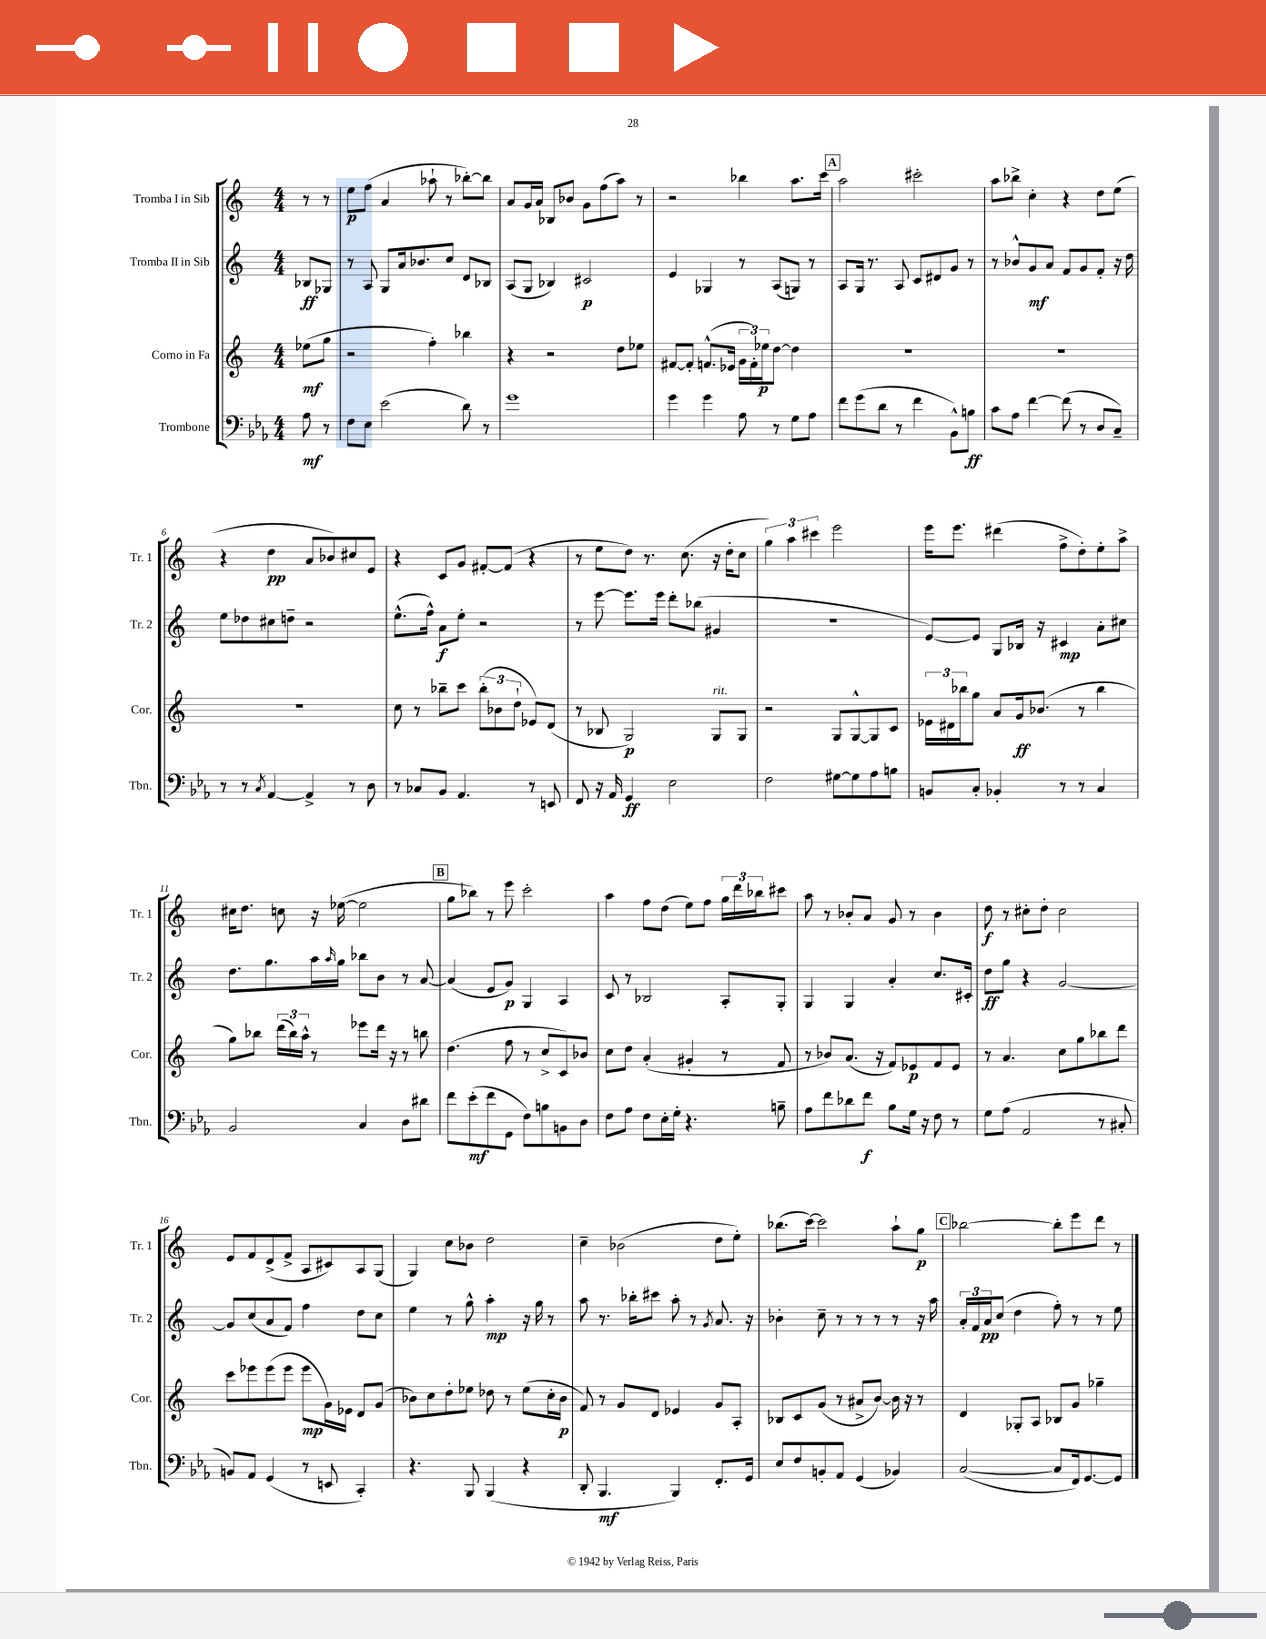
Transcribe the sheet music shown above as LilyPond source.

<<
\new StaffGroup <<
\new Staff = "s0" \with { instrumentName = "Tromba I in Sib" shortInstrumentName = "Tr. 1" } {
    \clef treble \key c \major \numericTimeSignature \time 4/4 \partial 4
    r8 r8 |
    e''8\p f''8( a'4 aes''8-! r8 bes''8~-.) bes''8 |
    a'8 g'16 a'16 bes8 bes'8 g'8 f''8( a''8) r8 |
    r2 bes''4 a''8. c'''16 |
    \mark \markup { \box "A" } a''2 cis'''2-. |
    a''8 bes''8-> c''4-. r4 d''8 e''8( |
    r4 d''4\pp a'8 bes'8) cis''8 e'8 |
    r4 c'8 g'8 fis'8~-. fis'8( r4 |
    r8 e''8 d''8) r8. c''8.( r16 d''16-. c''8 |
    \tuplet 3/2 { g''4) a''4 cis'''4 } e'''2 |
    e'''16 e'''8. dis'''4( f''8-> d''8-.) e''8-. a''8-> |
    cis''16 d''8. c''8 r16 ees''16~( ees''2 |
    \mark \markup { \box "B" } g''8 bes''8) r8 e'''8 c'''2-. |
    a''4 f''8 d''8( e''8) f''8 \tuplet 3/2 { g''16 d'''16 bes''16 } cis'''8 |
    a''8 r8 bes'8-. a'8 g'8 r8 bes'4 |
    d''8\f r8 cis''8-. d''8-. cis''2 |
    e'8 f'8 d'8->( f'8-> a8 cis'8) a8 g8( |
    g4) c''8 bes'8 d''2 |
    c''4-- bes'2( d''8 e''8-.) |
    bes''8.( c'''16~) c'''2 a''8-! g''8\p |
    \mark \markup { \box "C" } bes''2~ bes''8-. e'''8 d'''8 r8 \bar "|." |
}
\new Staff = "s1" \with { instrumentName = "Tromba II in Sib" shortInstrumentName = "Tr. 2" } {
    \clef treble \key c \major \numericTimeSignature \time 4/4 \partial 4
    bes8\ff ges8 |
    r8 a8 g8 a'16 bes'8. c''8 d'8 bes8 |
    a8( g8 bes4) cis'2\p |
    e'4 ges4 r8 a8( g8) r8 |
    \mark \markup { \box "A" } a8 g16 r8. a8 c'8 dis'8 g'8 r8 |
    r8 bes'8-^ g'8\mf a'8 f'8 g'8 f'8-. r16 d''16 |
    e''8 des''8 cis''8 d''8-- r2 |
    e''8.-^( f''16-^) a'8\f e''8-. r2 |
    r8 e'''8~ e'''8. e'''16 d'''8-. bes''8( gis'4 |
    R1 |
    e'8~) e'8 g8 bes16 r16 cis'4\mp a'8-. cis''8 |
    d''8. g''8. a''16 \grace { a''16 } g''16 bes''8 b'8 r8 a'8~ |
    \mark \markup { \box "B" } a'4( e'8 g'8\p) g4 a4 |
    c'8 r8 bes2 a8-. g8-. |
    g4 g4 a'4-. c''8. cis'16-. |
    d''8\ff g''8 r4 g'2~ |
    g'8 c''8( a'8 f'8) f''4 d''8 c''8 |
    e''4 r8 g''8-^ a''4-.\mp r16 g''16 r8 |
    a''8 r8. bes''16-. cis'''8 a''8-. r8 \acciaccatura { g'8 } a'8. r16 |
    bes'4-. c''8-- r8 r8 r8 r8 r16 a''16 |
    \mark \markup { \box "C" } \tuplet 3/2 { a'16-. f'16 a'16\pp } c''8( d''4 f''8-.) r8 r8 e''8 \bar "|." |
}
\new Staff = "s2" \with { instrumentName = "Corno in Fa" shortInstrumentName = "Cor." } {
    \clef treble \key c \major \numericTimeSignature \time 4/4 \partial 4
    ees''8\mf( g''8 |
    r2 f''4-.) bes''4 |
    r4 r2 d''8 ees''8 |
    fis'8~ fis'8-. f'8.-^( ees'16 \tuplet 3/2 { g'16 f'16-.) ees''16\p } d''8~ d''4 |
    \mark \markup { \box "A" } r1 |
    R1 |
    R1 |
    c''8 r8 bes''8-- c'''8 \tuplet 3/2 { bes''8-.( bes'8 d''8-! } ees'8) d'8( |
    r8 bes8 g2\p) g8^\markup { \italic "rit." } g8 |
    r2 g8 g8~-^ g8 c'8 |
    \tuplet 3/2 { ees'16 dis'16 bes''16 } g''8 a'8 g'16\ff bes'8.( r8 bes''4 |
    g''8) bes''8 \tuplet 3/2 { d'''16( bes''16) a''16-^ } r8 ees'''8 d'''16 r16 r8 b''8 |
    \mark \markup { \box "B" } d''4.( f''8 r8 c''8-> c'8) bes'8 |
    c''8 d''8 a'4-.( gis'4-. r8 f'8 |
    r8 bes'8) a'8.( r16 f'8) ees'8\p f'8 ees'8 |
    r8 a'4. c''8 g''8 bes''8 d'''8 |
    c'''8 ees'''8 ees'''8( ees'''8 ees'''8\mp g'16) ees'16 d'8 g'8( |
    bes'8) c''8 d''8-. ees''8 des''8 r8 ees''8( c''16-. bes'16\p |
    f'8) r8 g'8 d'8 ees'4 g'8 a8-. |
    bes8 c'8 g'8( r8 ais'8-> b'8~) b'16 r16 r8 |
    \mark \markup { \box "C" } d'4 ges8-. a8 bes8 g'8 ges''4-- \bar "|." |
}
\new Staff = "s3" \with { instrumentName = "Trombone" shortInstrumentName = "Tbn." } {
    \clef bass \key ees \major \numericTimeSignature \time 4/4 \partial 4
    aes8\mf r8 |
    f8 ees8 ees'2( d'8) r8 |
    g'1 |
    g'4 g'4 aes8 r8 g8 aes8 |
    \mark \markup { \box "A" } f'8 g'8( d'8 r8 f'4 bes,8-^) b8\ff |
    c'8 aes8 f'4~ f'8( r8 d8 c8--) |
    r8 r8 \acciaccatura { c8 } aes,4~ aes,4-> r8 d8 |
    r8 ces8 bes,8 aes,4. r8 e,8 |
    f,8 r16 aes,16 g,4\ff ees2 |
    f2 gis8~ gis8 aes8 b8 |
    b,8 c8-. bes,4-. r8 r8 c4 |
    bes,2 c4 d8 dis'8 |
    \mark \markup { \box "B" } f'8 ees'8-.\mf( f'8 g,8 f8) b8 b,8 d8 |
    f8 aes8 f8 ees16-. g16-. r4. b8-- |
    aes8 f'8 des'8 f'8\f bes8 g16 r16 f8 r8 |
    g8 aes8( aes,2 r8 cis8-. |
    b,8) aes,8 g,4( r8 e,8 c,4-.) |
    r4. bes,,8 bes,,4( r4 |
    d,8-. bes,,4.\mf bes,,4) f,8.-. g,16 |
    ees8 f8 b,8-. aes,8 g,4( bes,4) |
    \mark \markup { \box "C" } c2~( c8 f,16) g,8.~ g,8 \bar "|." |
}
>>
>>
